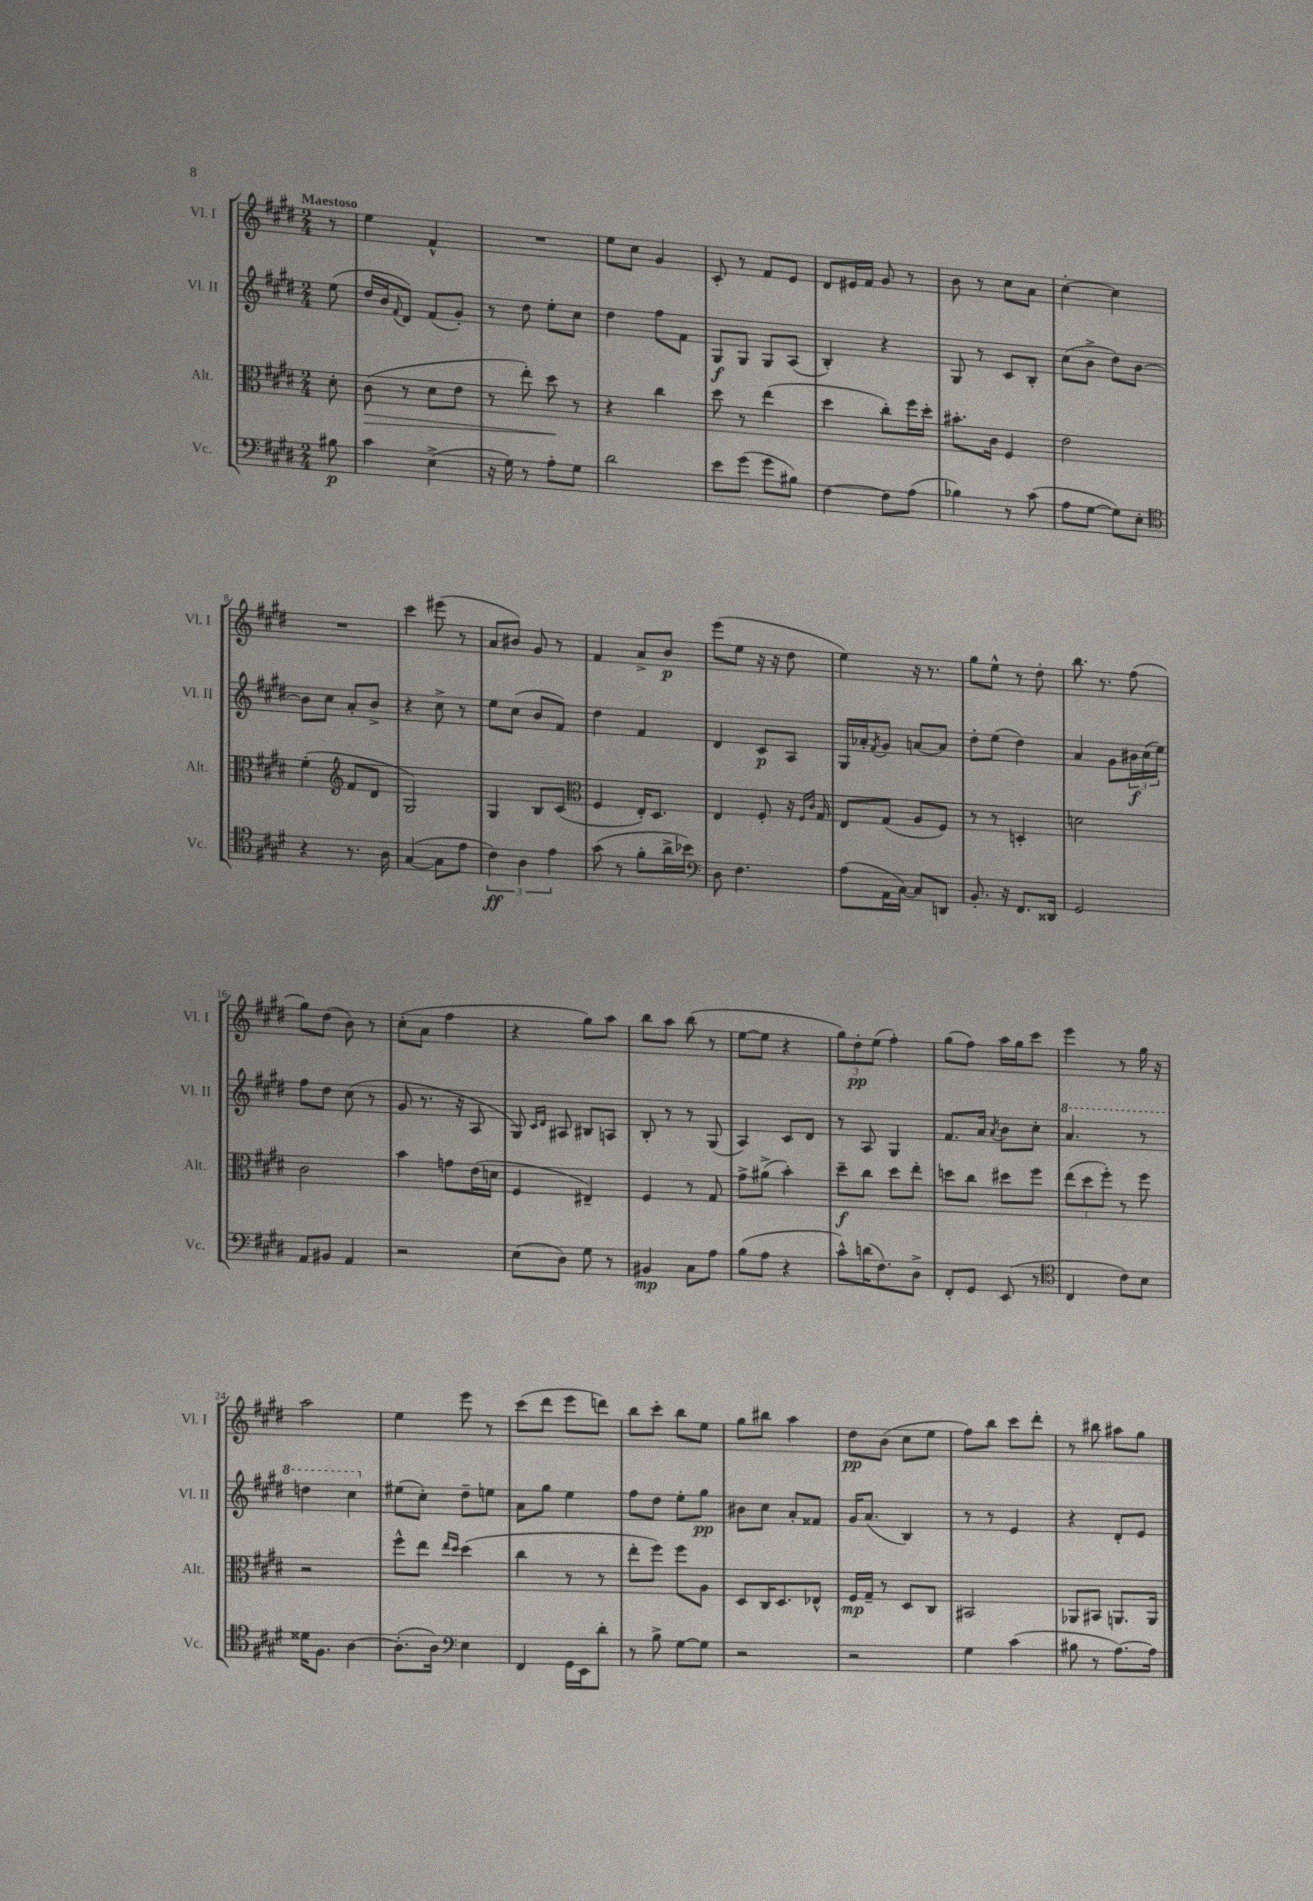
<<
\new StaffGroup <<
\new Staff = "s0" \with { instrumentName = "Vl. I" shortInstrumentName = "Vl. I" } {
    \clef treble \key e \major \numericTimeSignature \time 2/4 \partial 8 \tempo "Maestoso"
    r8 |
    e''4 fis'4-^ |
    R2 |
    e''8 cis''8 gis'4 |
    cis'8-. r8 fis'8 e'8 |
    dis'8 eis'16 fis'16 gis'8 r8 |
    b'8 r8 cis''8 a'8 |
    cis''4~-. cis''4 |
    R2 |
    cis'''4 eis'''8( r8 |
    a'8 bis'8) gis'8 r8 |
    fis'4 a'8-> b'8\p |
    e'''8( e''8 r16 r16 dis''8 |
    e''4) r16 r8. |
    gis''8 e''8-^ r8 dis''8-. |
    b''8. r8. fis''8( |
    gis''8) dis''8( b'8) r8 |
    cis''8-.( a'8 fis''4 |
    r4 gis''8) a''8 |
    b''8 a''8 b''8( r8 |
    e''8~ e''8 r4 |
    \tuplet 3/2 { gis''8) dis''8-.\pp e''8( } fis''4-.) |
    gis''8( fis''8) a''16 gis''16 cis'''8 |
    e'''4 r8 gis''16 r16 |
    a''2 |
    e''4 e'''8 r8 |
    cis'''8( dis'''8 e'''8 d'''8) |
    b''8 cis'''8-. b''8 e''8 |
    gis''8 bis''8 a''4 |
    dis''8\pp b'8( cis''8 e''8 |
    fis''8) b''8 cis'''8 dis'''8-. |
    r8 bis''8 ais''8 gis''8 \bar "|." |
}
\new Staff = "s1" \with { instrumentName = "Vl. II" shortInstrumentName = "Vl. II" } {
    \clef treble \key e \major \numericTimeSignature \time 2/4 \partial 8
    e''8( |
    dis''16 b'16 \appoggiatura { fis'8 } dis'8) fis'8( gis'8-.) |
    r8 dis''8 e''8-. cis''8 |
    dis''4 fis''8 fis'8 |
    gis8\f gis8 gis8 a8( |
    b4-.) r4 |
    gis8 r8 cis'8 b8-. |
    cis''8( b'8-> dis''8) b'8~ |
    b'8 cis''8 a'8-. b'8-> |
    r4 cis''8-> r8 |
    e''8 cis''8( b'8 fis'8) |
    dis''4 fis'4 |
    dis'4 cis'8\p a8 |
    gis16 aes'16-. \acciaccatura { fis'8 } gis'8 a'8~ a'8 |
    dis''8-. e''8( dis''4) |
    a'4 gis'8 \tuplet 3/2 { bis'16\f cis''16( e''16) } |
    fis''8 dis''8 cis''8( r8 |
    gis'8 r8. r16 a8 |
    gis8) \grace { cis'16 dis'16 } ais8 bis8 a8 |
    b8-. r8 r8 gis8( |
    a4) cis'8 dis'8 |
    r8 a8 gis4 |
    fis'8. a'16 \acciaccatura { a'8 } b'8 cis''8-. |
    \ottava #1 a''4. r8 |
    d'''4 cis'''4 \ottava #0 |
    eis''8( cis''8-.) dis''8-- e''8 |
    a'8 gis''8 e''4 |
    fis''8 dis''8 e''8-. gis''8\pp |
    bis'8 cis''8 a'8-. fisis'8 |
    gis'16 a'8.( b4) |
    r8 r8 e'4 |
    r4 dis'8-. e'8 \bar "|." |
}
\new Staff = "s2" \with { instrumentName = "Alt." shortInstrumentName = "Alt." } {
    \clef alto \key e \major \numericTimeSignature \time 2/4 \partial 8
    dis'8-. |
    cis'8\>( r8 dis'8 e'8 |
    r8 e''8-.) dis''8\! r8 |
    r4 cis''4 |
    dis''8 r8 e''4( |
    dis''4 cis''8-.) fis''16 dis''16-. |
    bis'8.-. cis'16 fis4 |
    e'2 |
    fis'4-.( \clef treble fis'8 dis'8 |
    gis2) |
    gis4 b8 cis'8( |
    \clef alto fis4 e16-.) dis8. |
    e4 fis8-. r16 \grace { fis16 cis'16 } gis16 |
    e8 gis8( a8 fis8) |
    r8 r8 d4-. |
    d'2 |
    cis'2 |
    b'4 g'8 e'16( d'16 |
    fis4 eis4--) |
    fis4 r8 gis8 |
    gis'8-> ais'8->( b'4-.) |
    dis''8--\f cis''8 dis''8 e''8-. |
    d''8 cis''8 dis''8 fis''8 |
    \tuplet 3/2 { e''8( dis''8 fis''8-.) } r8 fis''8 |
    r2 |
    fis''8-^ e''8 \grace { e''16 dis''16 } dis''4( |
    cis''4 r8 r8 |
    e''8-. fis''8) fis''8 a8 |
    dis8 cis16 dis8. ees8-^ |
    fis16\mp gis16-- r8 dis8 cis8 |
    bis,2 |
    aes,8 bis,8 a,8. a,16 \bar "|." |
}
\new Staff = "s3" \with { instrumentName = "Vc." shortInstrumentName = "Vc." } {
    \clef bass \key e \major \numericTimeSignature \time 2/4 \partial 8
    bis8\p |
    cis'4 e4->( |
    r16 gis16) r8 a8-. gis8 |
    dis'2 |
    e'8 gis'8( gis'8 bis8) |
    fis4~ fis8 a8( |
    bes4) r8 cis'8( |
    a8 gis8~ gis8) e8-. |
    \clef tenor r4 r8. a16 |
    gis4~( gis8 e'8 |
    \tuplet 3/2 { cis'4\ff) a4 e'4 } |
    gis'8( r8 fis'8-. a'16-> bes'16) |
    \clef bass dis8 fis4. |
    a8( a,16 cis16~) cis8 d,8 |
    b,8.-. r16 fis,8. disis,16 |
    gis,2 |
    a,8 bis,8 a,4 |
    r2 |
    e8( dis8) gis8 r8 |
    bis,4\mp cis8 a8 |
    b8( a8 r4 |
    cis'8-^) d'16( fis8.) dis8-> |
    fis,8-. gis,8 e,8( r8 |
    \clef tenor cis4 cis'8) b8 |
    disis'16 fis8. a4~ |
    a8.-.( a16) \clef bass e4 |
    fis,4 gis,16 e,16 dis'8-. |
    r8 b8-> gis8~ gis8 |
    r2 |
    r2 |
    gis4 cis'4( |
    bis8 r8 a8.~) a16 \bar "|." |
}
>>
>>
